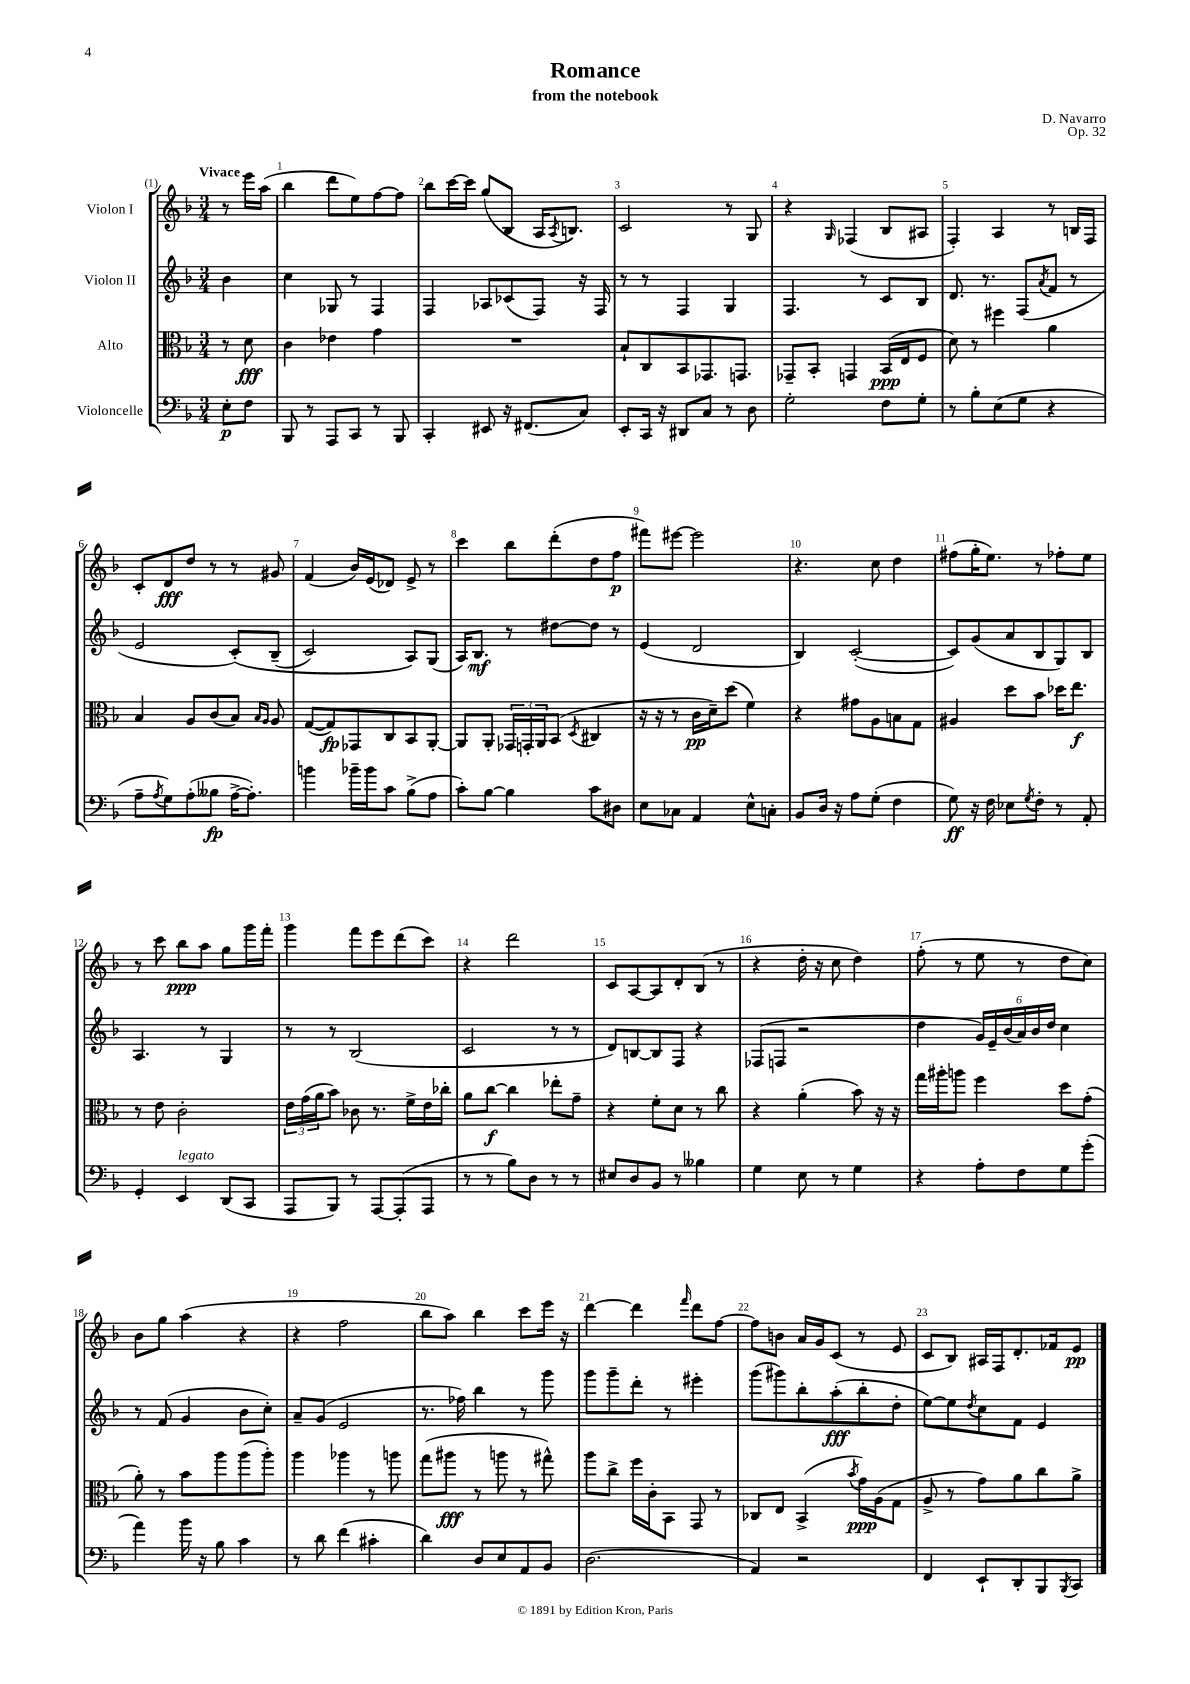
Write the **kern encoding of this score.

**kern	**kern	**kern	**kern
*staff4	*staff3	*staff2	*staff1
*clefF4	*clefC3	*clefG2	*clefG2
*k[b-]	*k[b-]	*k[b-]	*k[b-]
*M3/4	*M3/4	*M3/4	*M3/4
8E'\L	8r	4b-\	8r
8F\J	8d\	.	16eee\LL
.	.	.	(16aa\JJ
=	=	=	=
8BBB-/	4c\	4cc\	4bb-\
8r	.	.	.
8AAA/L	4e-\	8G-/	8ddd\L
8CC/J	.	8r	8ee\)
8r	4g\	4F/	[8ff\
8BBB-/	.	.	8ff\]J
=	=	=	=
4CC'/	2.r	4F/	8bb-\L
.	.	.	[16ccc\L
.	.	.	16ccc\]JJ
8EE#/	.	8A-/L	(8gg/L
16r	.	(8c-/	8B-/J
(8.FF#/L	.	.	.
.	.	8F/J)	16A/LK
.	.	.	8qA/
.	.	.	8.B/J)
8C/J)	.	16r	.
.	.	16F/	.
=	=	=	=
8EE'/L	8B-`/L	8r	2c/
16CC/Jk	8C/	8r	.
16r	.	.	.
8DD#/L	8BB-/	4F/	.
8C/J	8.GG-/	.	.
8r	.	4G/	8r
.	8.GG/J	.	.
8D\	.	.	8G/
=	=	=	=
2G'\	8GG-~/L	4.F/	4r
.	8BB-'/J	.	.
.	.	.	16qqG/
.	4GG/	.	(4F-/
.	.	8r	.
8F\L	(16BB-/LL	8c/L	8B-/L
.	16E/J	.	.
8G'\J	8F/J	8B-/J	8A#/J
=	=	=	=
8r	8d\)	8.d/	4F'/)
8B-'\L	8r	.	.
.	.	8.r	.
(8E\	4ff#\	.	4A/
8G\J	.	(8F/L	.
.	.	8qa/	.
4r	4a\	8f/J	8r
.	.	8r	16B/LL
.	.	.	16F/JJ
=	=	=	=
8A~\L	4B-/	2e/	8c'/L
8qA/	.	.	.
8G\)	.	.	8d/
(8A'\	8A/L	.	8dd/J
8B--\J	(8c/	.	8r
[16A^\LK	8B-/J)	&(8c'/L)	8r
8.A'\]J)	.	.	.
.	16qqB-/LL	.	.
.	16qqA/JJ	.	.
.	8A/	(8B-~/J	8g#/
=	=	=	=
4b\	([8G/L	2c/)	(4f/
.	8G/])	.	.
16b-~\LL	8GG-/	.	16b-/LL)
16b-\J	.	.	(16e/J
8c\J	8C/	.	8d-/J)
(8B-^\L	8BB-/	8A/L&)	8e^/
8A\J	[8AA'/J	(8G/J	8r
=	=	=	=
8c'\L)	8AA/]L	16A/LK)	4ccc\
.	.	8.B-/J	.
[8B-\J	8AA'/J	.	.
4B-\]	24GG-/LL	8r	8bb-\L
.	24GG'/	.	.
.	24AA/J	.	.
.	(8BB-/J	[8dd#\L	(8ddd'\
.	8qD/	.	.
8c\L	4C#/	8dd#\]J	8dd\
8D#\J	.	8r	8ff\J
=	=	=	=
8E\L	16r	(4e/	8fff#\L)
.	16r	.	.
8C-\J	8r	.	[8eee#\J
4AA/	16c\LL	2d/	2eee#\]
.	16d~\J)	.	.
.	(8dd\J	.	.
8E^^\L	4f\)	.	.
8C'\J	.	.	.
=	=	=	=
8BB-/L	4r	4B-/)	4.r
16D/Jk	.	.	.
16r	.	.	.
8A\L	8g#\L	([2c'/	.
(8G'\J	8A\	.	8cc\
4F\	8B\	.	4dd\
.	8G\J	.	.
=	=	=	=
8G\)	4A#/	8c/]L)	(8ff#\L
16r	.	(8g/	16gg'\K
16F\	.	.	8.ee\J)
8E-\L	8dd\L	8a/	.
8qG/	.	.	.
8F'\J	8b-\J	8B-/	8r
8r	16dd-\LK	8G/)	8ff-'\L
.	8.ee\J	.	.
8AA'/	.	8B-/J	8ee\J
=	=	=	=
4GG'/	8r	4.A/	8r
.	8e\	.	8ccc\
4EE/	2c'\	.	8bb-\L
.	.	8r	8aa\J
(8DD/L	.	4G/	8gg\L
8CC/J	.	.	16ggg\L
.	.	.	16fff'\JJ
=	=	=	=
8AAA/L	24e\LL	8r	4ggg\
.	(24g\	.	.
.	24a\J	.	.
8BBB-/J)	8b-\J)	8r	.
8r	8c-\	(2B-/	8fff\L
[8AAA/L	8.r	.	8eee\
(8AAA'/]	.	.	(8ddd\
.	16f^\LL	.	.
8AAA/J	16e\	.	8ccc\J)
.	16cc-'\JJ	.	.
=	=	=	=
8r	8a\L	2c/	4r
8r	[8cc\J	.	.
8B-\L)	4cc\]	.	2ddd\
8D\J	.	.	.
8r	8ee-'\L	8r	.
8r	8g~\J	8r	.
=	=	=	=
8E#/L	4r	8d/L)	8c/L
8D/	.	[8B/	[8A/
8BB-/J	8f'\L	8B/]	8A/]
8r	8d\J	8F/J	8d'/
4B--\	8r	4r	(8B-/J
.	8cc\	.	8r
=	=	=	=
4G\	4r	(8F-/L	4r
.	.	8F/J	.
8E\	(4a'\	2r	16dd'\
.	.	.	16r
8r	.	.	8cc\
4G\	8b-\)	.	4dd\)
.	16r	.	.
.	16r	.	.
=	=	=	=
4r	16gg\LL	4dd\	(8ff'\
.	16aa#'\J	.	.
.	8aa\J	.	8r
8A'\L	4ff\	24g/LL)	8ee\
.	.	24e~/	.
.	.	(24b-/	.
8F\	.	24a/)	8r
.	.	24b-/	.
.	.	24dd/JJ	.
8G\	8dd\L	4cc\	8dd\L
(8g'\J	(8g'\J	.	8cc\J)
=	=	=	=
4a\)	8a'\)	8r	8b-\L
.	8r	(8f/	8gg\J
16b-\	8b-\L	4g/	(4aa\
16r	.	.	.
8B-\	8aa\	.	.
4c\	(8aa\	8b-\L	4r
.	8aa'\J)	8cc'\J)	.
=	=	=	=
8r	4aa\	8a~/L	4r
8d\	.	(8g/J	.
(4f\	4aa-\	2e/	2ff\
4c#'\	8r	.	.
.	8aa\	.	.
=	=	=	=
4d\)	(8gg\L	8.r	8bb-\L
.	8aa#\J	.	8aa\J)
.	.	16ff-\)	.
8D/L	8r	4bb-\	4bb-\
8E/	8aa\	.	.
8AA/	8r	8r	8ccc\L
8BB-/J	8gg#^^\)	8ggg\	16eee\Jk
.	.	.	16r
=	=	=	=
(2.D\	8aa\L	8ggg\L	[4ddd\
.	8cc^\J	8ggg~\	.
.	16ff\LL	8ddd'\J	4ddd\]
.	16c'\J	.	.
.	8BB-\J	8r	.
.	.	.	16qqfff/
.	8GG/	4eee#'\	8ddd\L
.	8r	.	[8ff\J
=	=	=	=
4AA/)	8C-/L	(8ggg\L	8ff\]L
.	8E/J	8ggg#\)	8b\J
2r	(4BB-^/	8bb-'\	16a/LL
.	.	.	16g/J
.	.	(8aa'\	(8c/J
.	8qb-/	.	.
.	16g\LL)	8bb-'\	8r
.	(16A\J	.	.
.	8G\J	8dd'\J	8e/
=	=	=	=
4FF/	8A^/	[8ee\L)	8c/L
.	8r	8ee\]	8B-/J)
.	.	8qdd/	.
8EE`/L	8g\L)	8cc\	16A#/LL
.	.	.	16F/J
8DD'/	8a\	8f\J	8.d'/
8BBB-/	8cc\	4e/	.
.	.	.	16f-/k
8qBBB-/	.	.	.
8CC/J	8a^\J	.	8e/J
==	==	==	==
*-	*-	*-	*-
